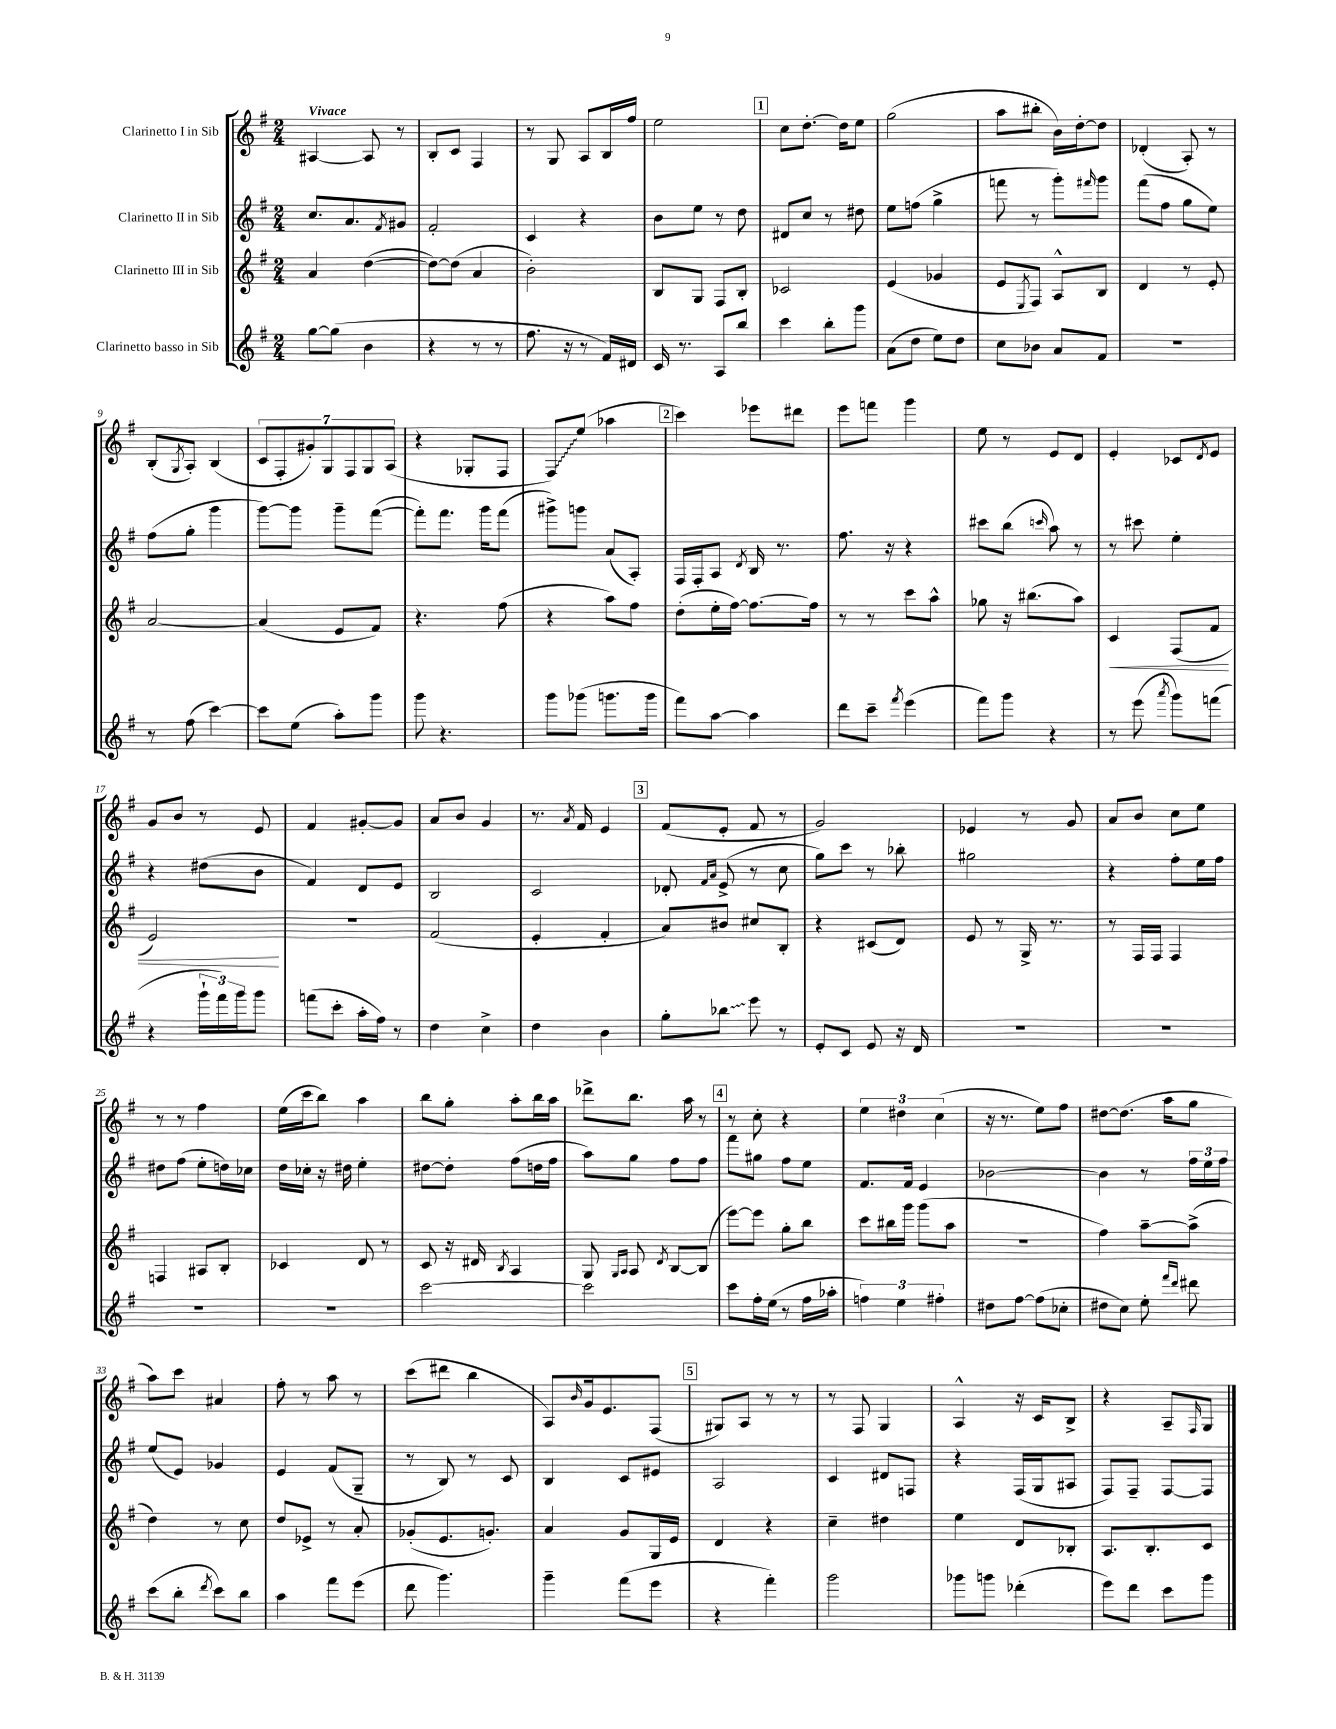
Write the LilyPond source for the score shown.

<<
\new StaffGroup <<
\new Staff = "s0" \with { instrumentName = "Clarinetto I in Sib" } {
    \clef treble \key g \major \numericTimeSignature \time 2/4 \tempo "Vivace"
    ais4~ ais8 r8 |
    b8-. c'8 fis4 |
    r8 g8 a8 b16 fis''16 |
    e''2 |
    \mark \markup { \box "1" } c''8 d''8.~-. d''16 e''8 |
    g''2( |
    a''8 bis''8-. b'16) d''16~-. d''8 |
    des'4-.( a8-.) r8 |
    b8-.( \acciaccatura { g8 } a8-.) b4( |
    \tuplet 7/4 { c'8 fis8-. gis'8-.) g8 fis8 g8 a8( } |
    r4 ges8-. fis8 |
    \once \override Glissando.style = #'zigzag fis8\glissando) e''8( aes''4 |
    \mark \markup { \box "2" } c'''4) ees'''8 dis'''8 |
    e'''8 f'''8 g'''4 |
    e''8 r8 e'8 d'8 |
    e'4-. ces'8 \acciaccatura { d'8 } e'8 |
    g'8 b'8 r8 e'8 |
    fis'4 gis'8~-. gis'8 |
    a'8 b'8 g'4 |
    r8. \acciaccatura { a'8 } fis'16 e'4 |
    \mark \markup { \box "3" } fis'8( e'8-. fis'8 r8 |
    g'2) |
    ees'4 r8 g'8 |
    a'8 b'8 c''8 e''8 |
    r8 r8 fis''4 |
    e''16( c'''16 b''8) a''4 |
    b''8 g''8-. a''8-. b''16 a''16 |
    des'''8-> b''8. a''16 r8 |
    \mark \markup { \box "4" } r8 c''8-. r4 |
    \tuplet 3/2 { e''4 dis''4 c''4( } |
    r16 r8. e''8) fis''8 |
    dis''8~ dis''8.( a''16 g''8 |
    a''8) c'''8 ais'4 |
    fis''8-. r8 a''8 r8 |
    c'''8( dis'''8 b''4 |
    a8) \grace { b'16 } g'16 e'8. fis8( |
    \mark \markup { \box "5" } gis8) a8 r8 r8 |
    r8 fis8 g4 |
    a4-^ r16 c'16 b8-> |
    r4 a8-- \grace { fis16 } g8 \bar "|." |
}
\new Staff = "s1" \with { instrumentName = "Clarinetto II in Sib" } {
    \clef treble \key g \major \numericTimeSignature \time 2/4
    c''8. a'8. \acciaccatura { fis'8 } gis'8 |
    fis'2-. |
    c'4 r4 |
    b'8 e''8 r8 d''8 |
    \mark \markup { \box "1" } dis'8 c''8 r8 dis''8 |
    e''8 f''8( g''4-> |
    f'''8 r8 g'''8-.) \grace { fis'''16 } g'''8 |
    fis'''8( fis''8 g''8 e''8) |
    fis''8( g''8-. g'''4 |
    g'''8~) g'''8 g'''8-- fis'''8~( |
    fis'''8-.) fis'''8. g'''16 fis'''8( |
    gis'''8->) g'''8 a'8( a8-.) |
    \mark \markup { \box "2" } fis16 fis16-. a8 \acciaccatura { d'8 } b16 r8. |
    fis''8. r16 r4 |
    cis'''8 b''8( \grace { c'''16 } a''8) r8 |
    r8 cis'''8 e''4-. |
    r4 dis''8( b'8 |
    fis'4) d'8 e'8 |
    b2 |
    c'2 |
    \mark \markup { \box "3" } des'8-. \grace { fis'16 a'16 } e'8->( r8 c''8 |
    g''8) c'''8 r8 bes''8-. |
    gis''2 |
    r4 fis''8-. e''16 fis''16 |
    dis''8 fis''8( e''8-. d''16) ces''16 |
    d''16 ces''16-. r16 dis''16 e''4-. |
    dis''8~ dis''8-. fis''8( d''16 fis''16 |
    a''8) g''8 fis''8 fis''8 |
    \mark \markup { \box "4" } fis'''8 gis''8 fis''8 e''8 |
    fis'8. fis'16 e'4 |
    bes'2~ |
    bes'4 r8 \tuplet 3/2 { fis''16 e''16 fis''16 } |
    e''8( e'8) ges'4 |
    e'4 fis'8( g8-- |
    r8 b8) r8 c'8 |
    b4 c'8 eis'8 |
    \mark \markup { \box "5" } a2 |
    c'4 dis'8 f8 |
    r4 fis16( g16 ais8 |
    fis8) fis8-- fis8~ fis8 \bar "|." |
}
\new Staff = "s2" \with { instrumentName = "Clarinetto III in Sib" } {
    \clef treble \key g \major \numericTimeSignature \time 2/4
    a'4 d''4~( |
    d''8~) d''8( a'4 |
    b'2-.) |
    b8 g8 fis8 b8-. |
    \mark \markup { \box "1" } ces'2 |
    e'4( ges'4 |
    e'8 \acciaccatura { e8 } fis8) a8-^ b8 |
    d'4 r8 e'8-. |
    a'2~ |
    a'4( e'8 fis'8) |
    r4. fis''8( |
    r4 a''8) fis''8 |
    \mark \markup { \box "2" } d''8-.( e''16-. fis''16~) fis''8.~ fis''16 |
    r8 r8 c'''8 a''8-^ |
    ges''8 r16 bis''8.( a''8) |
    c'4\< fis8( fis'8 |
    e'2\!) |
    r2 |
    fis'2( |
    e'4-. fis'4-. |
    \mark \markup { \box "3" } a'8) bis'8 cis''8 b8-. |
    r4 cis'8( d'8) |
    e'8 r8 g16-> r8. |
    r8 fis16 fis16 fis4 |
    f4 ais8 b8-. |
    ces'4 d'8 r8 |
    c'8 r16 dis'16 \acciaccatura { b8 } a4 |
    g8 \grace { g16 a16 } a8 \acciaccatura { d'8 } b8~ b8( |
    \mark \markup { \box "4" } e'''8~) e'''8 g''8-. b''8 |
    c'''8 bis''16 g'''16 g'''8( a''8 |
    R2 |
    fis''4) a''8~-- a''8->( |
    d''4) r8 c''8 |
    d''8 ees'8-> r8 a'8-. |
    ges'8-.( e'8. g'8.-.) |
    a'4 g'8 g16 e'16 |
    \mark \markup { \box "5" } d'4 r4 |
    c''4-- dis''4 |
    e''4 d'8 bes8-. |
    a8. b8.-. c'8 \bar "|." |
}
\new Staff = "s3" \with { instrumentName = "Clarinetto basso in Sib" } {
    \clef treble \key g \major \numericTimeSignature \time 2/4
    g''8~ g''8( b'4 |
    r4 r8 r8 |
    fis''8. r16 r8 fis'16) dis'16 |
    c'16 r8. a8 b''8 |
    \mark \markup { \box "1" } c'''4 b''8-. g'''8 |
    a'8( d''8 e''8) d''8 |
    c''8 bes'8 a'8 fis'8 |
    R2 |
    r8 fis''8( c'''4~) |
    c'''8 e''8( a''8-.) g'''8 |
    g'''8 r4. |
    g'''8 ges'''8( g'''8. g'''16 |
    \mark \markup { \box "2" } fis'''8) a''8~ a''4 |
    d'''8 c'''8-- \acciaccatura { fis'''8 } e'''4( |
    fis'''8) g'''8 r4 |
    r8 e'''8( \acciaccatura { a'''8 } g'''8) f'''8( |
    r4 \tuplet 3/2 { g'''16-! fis'''16) g'''16 } g'''8 |
    f'''8( c'''8-. a''16-. fis''16) r8 |
    d''4 c''4-> |
    d''4 b'4 |
    \mark \markup { \box "3" } g''8-. \once \override Glissando.style = #'zigzag bes''8\glissando e'''8 r8 |
    e'8-. c'8 e'8 r16 d'16 |
    R2 |
    R2 |
    R2 |
    R2 |
    c'''2~ |
    c'''2 |
    \mark \markup { \box "4" } c'''8 fis''16-. e''16( r8 fis''16 aes''16-. |
    \tuplet 3/2 { f''4) e''4 fis''4-. } |
    dis''8 fis''8~ fis''8( ces''8-. |
    dis''8 c''8) e''8-. \grace { fis'''16 d'''16 } dis'''8 |
    c'''8( b''8-. \acciaccatura { d'''8 } c'''8) b''8 |
    a''4 fis'''8 e'''8( |
    d'''8 g'''4.) |
    g'''4-- fis'''8( e'''8 |
    \mark \markup { \box "5" } r4 fis'''4-.) |
    g'''2 |
    ges'''8 g'''8 des'''4-.( |
    e'''8) d'''8 c'''8 g'''8 \bar "|." |
}
>>
>>
